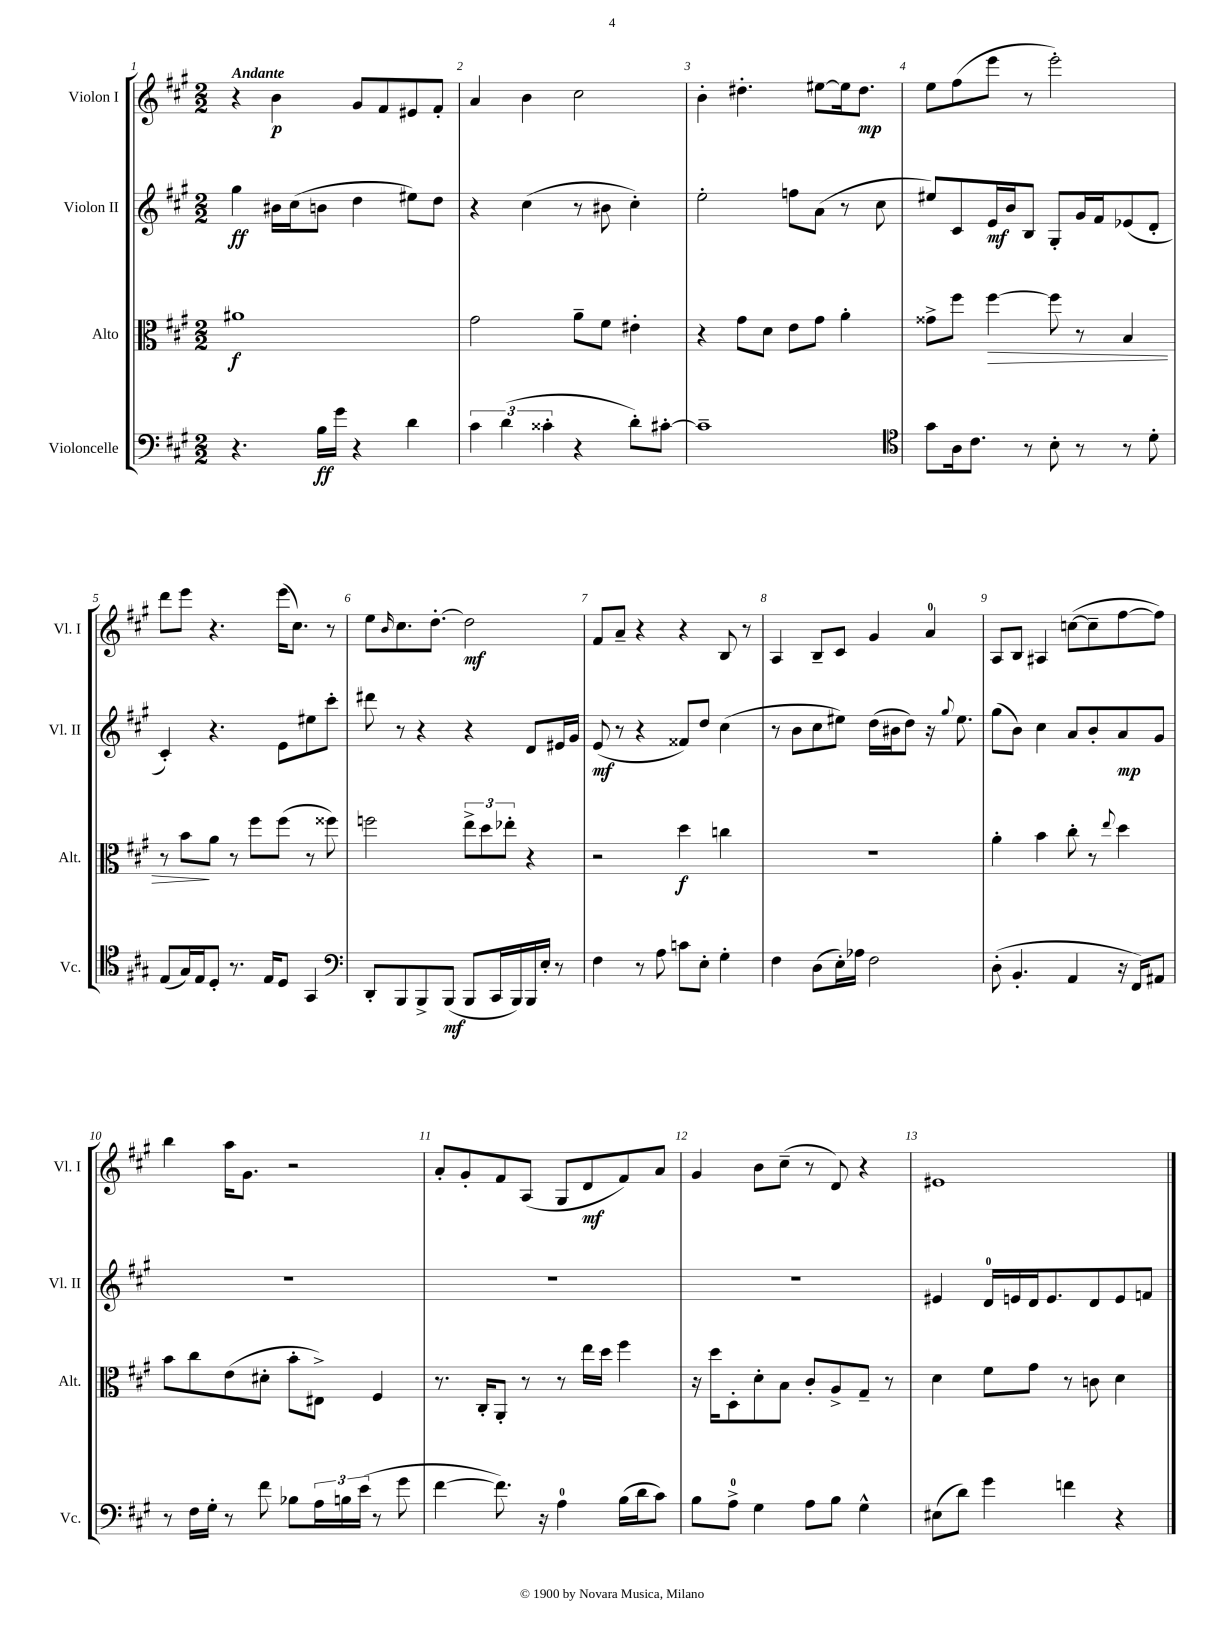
<<
\new StaffGroup <<
\new Staff = "s0" \with { instrumentName = "Violon I" shortInstrumentName = "Vl. I" } {
    \clef treble \key a \major \numericTimeSignature \time 2/2 \tempo "Andante"
    r4 b'4\p gis'8 fis'8 eis'8 fis'8-. |
    a'4 b'4 cis''2 |
    b'4-. dis''4.-. eis''8~ eis''16 dis''8.\mp |
    e''8 fis''8( e'''8 r8 e'''2-.) |
    d'''8 e'''8 r4. e'''16( cis''8.) r8 |
    e''8 \grace { b'16 } cis''8. d''8.~-. d''2\mf |
    fis'8 a'8-- r4 r4 b8 r8 |
    a4 b8-- cis'8 gis'4 a'4-0 |
    a8 b8 ais4 c''8~( c''8-- fis''8~ fis''8) |
    b''4 a''16 gis'8. r2 |
    a'8-. gis'8-. fis'8 a8( gis8 d'8\mf fis'8) a'8 |
    gis'4 b'8 cis''8--( r8 d'8) r4 |
    eis'1 \bar "|." |
}
\new Staff = "s1" \with { instrumentName = "Violon II" shortInstrumentName = "Vl. II" } {
    \clef treble \key a \major \numericTimeSignature \time 2/2
    gis''4\ff bis'16 cis''16( b'8 d''4 eis''8) d''8 |
    r4 cis''4( r8 bis'8 cis''4-.) |
    e''2-. f''8 a'8( r8 cis''8 |
    eis''8) cis'8 e'16\mf b'16 b8 gis8-. gis'16 fis'16 ees'8( d'8-. |
    cis'4-.) r4. e'8 eis''8 cis'''8-. |
    dis'''8 r8 r4 r4 d'8 eis'16 gis'16 |
    e'8\mf( r8 r4 fisis'8) d''8 cis''4( |
    r8 b'8 cis''8 eis''8) d''16( bis'16 d''8) r16 \appoggiatura { gis''8 } eis''8. |
    gis''8( b'8) cis''4 a'8 b'8-. a'8\mp gis'8 |
    R1 |
    R1 |
    R1 |
    eis'4 d'16-0 e'16 d'16 e'8. d'8 e'8 f'8 \bar "|." |
}
\new Staff = "s2" \with { instrumentName = "Alto" shortInstrumentName = "Alt." } {
    \clef alto \key a \major \numericTimeSignature \time 2/2
    ais'1\f |
    gis'2 a'8-- fis'8 eis'4-. |
    r4 gis'8 d'8 e'8 gis'8 a'4-. |
    gisis'8-> fis''8 fis''4~\> fis''8 r8 b4 |
    r8 b'8\! a'8 r8 fis''8 fis''8( r8 fisis''8) |
    f''2 \tuplet 3/2 { e''8-> d''8 ees''8-. } r4 |
    r2 d''4\f c''4 |
    r1 |
    a'4-. b'4 cis''8-. r8 \appoggiatura { e''8 } d''4 |
    b'8 cis''8 e'8( dis'8-. b'8-. eis8->) fis4 |
    r8. cis16-. a,8-. r8 r8 e''16 d''16 fis''4 |
    r16 d''16 d8-. d'8-. b8 cis'8-. a8-> gis8-- r8 |
    d'4 fis'8 gis'8 r8 c'8 d'4 \bar "|." |
}
\new Staff = "s3" \with { instrumentName = "Violoncelle" shortInstrumentName = "Vc." } {
    \clef bass \key a \major \numericTimeSignature \time 2/2
    r4. b16\ff gis'16 r4 d'4 |
    \tuplet 3/2 { cis'4 d'4( cisis'4-. } r4 d'8-.) cis'8~-. |
    cis'1-- |
    \clef tenor gis'8 a16 cis'8. r8 b8-. r8 r8 d'8-. |
    e8( gis16) e16 d8-. r8. e16 d8 gis,4 |
    \clef bass d,8-. b,,8 b,,8-> b,,8\mf( b,,8 cis,16 b,,16) b,,16 e16-. r8 |
    fis4 r8 a8 c'8 e8-. gis4-. |
    fis4 d8( e16-.) aes16 fis2 |
    d8-.( b,4.-. a,4 r16 fis,16) ais,8 |
    r8 fis16 gis16-. r8 fis'8 bes8 \tuplet 3/2 { a16 b16 e'16( } r8 gis'8 |
    fis'4~ fis'8.) r16 a4-0 b16( d'16 cis'8) |
    b8 a8-0-> gis4 a8 b8 gis4-^ |
    eis8( d'8) gis'4 f'4 r4 \bar "|." |
}
>>
>>
\layout { \context { \Score \override BarNumber.break-visibility = ##(#f #t #t) barNumberVisibility = #all-bar-numbers-visible } }
